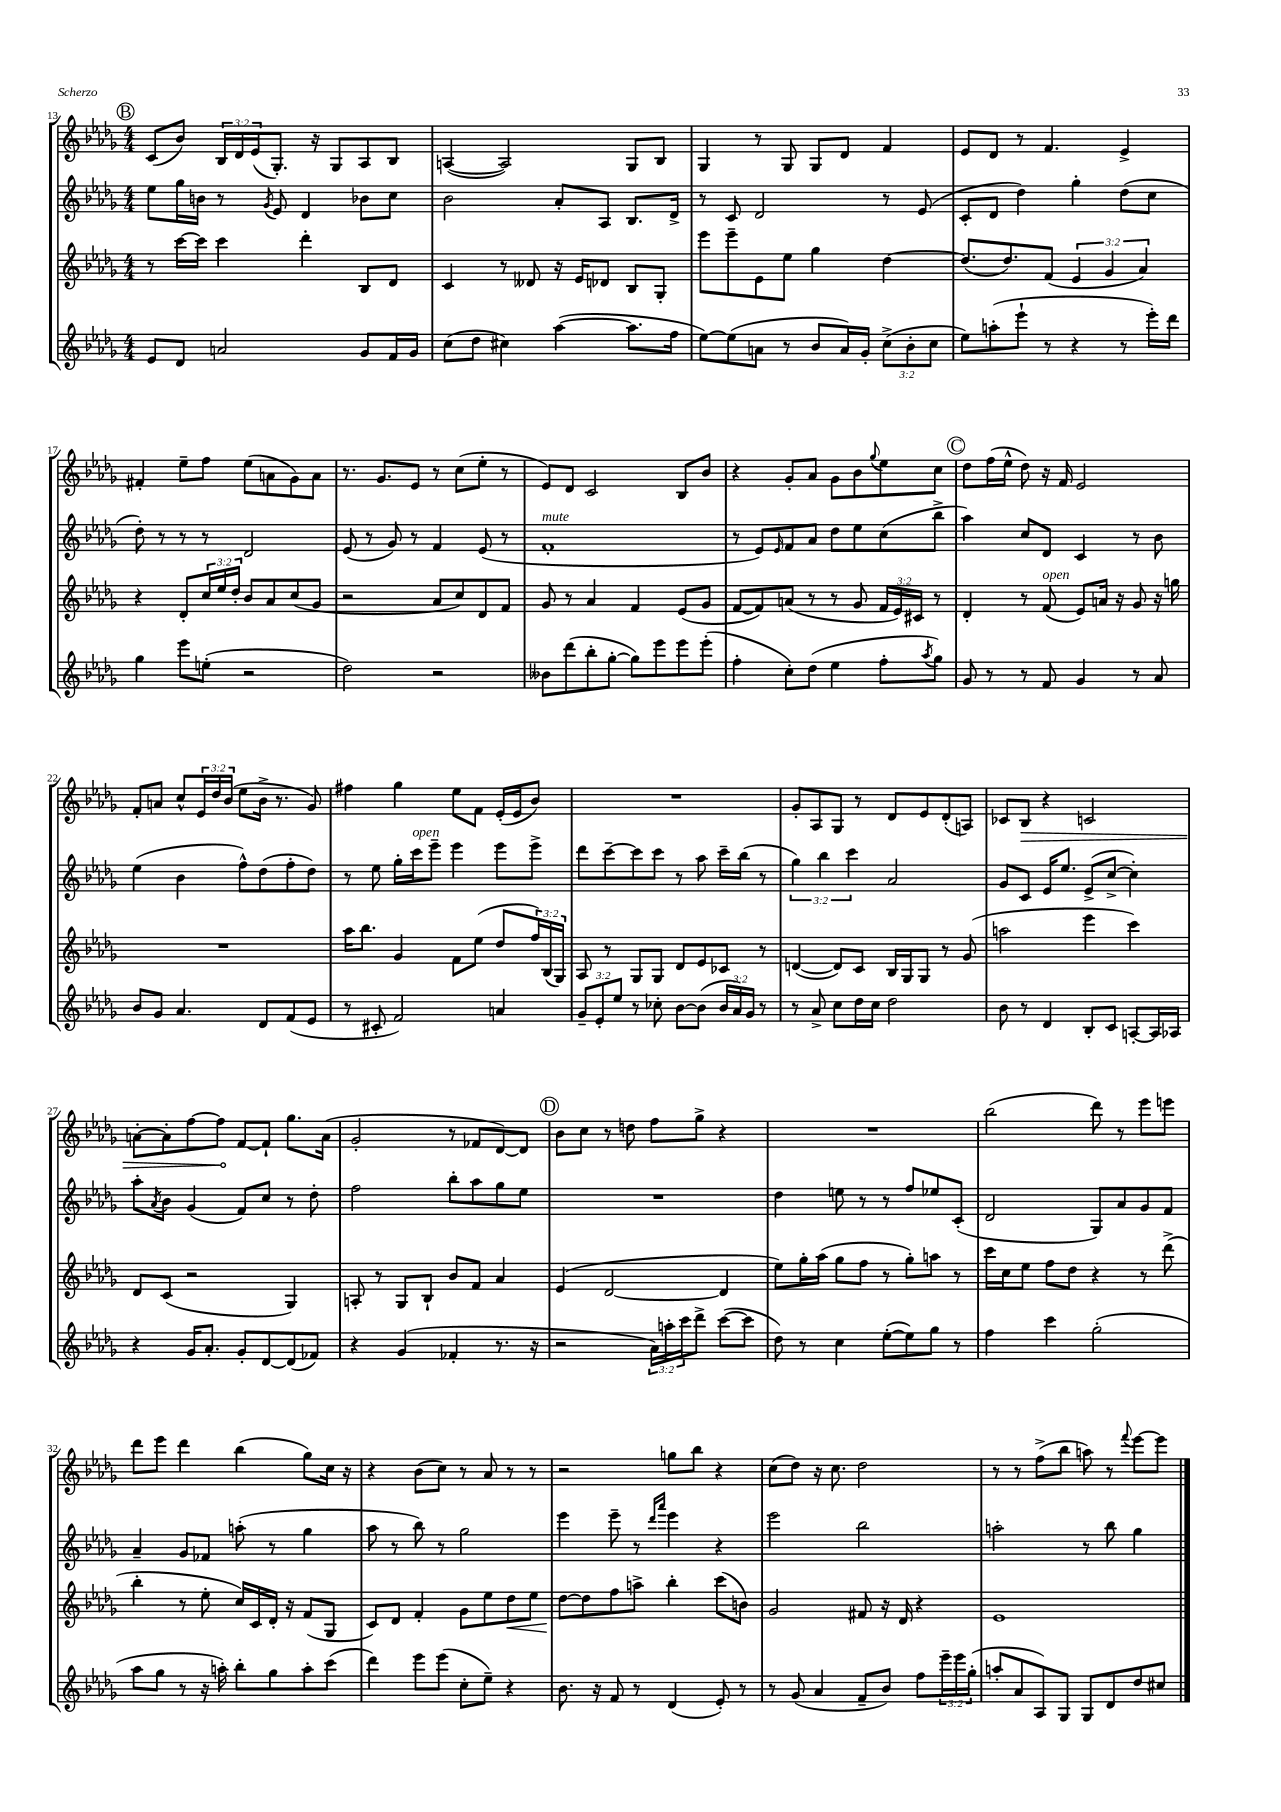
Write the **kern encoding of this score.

**kern	**kern	**kern	**kern
*staff4	*staff3	*staff2	*staff1
*clefG2	*clefG2	*clefG2	*clefG2
*k[b-e-a-d-g-]	*k[b-e-a-d-g-]	*k[b-e-a-d-g-]	*k[b-e-a-d-g-]
*M4/4	*M4/4	*M4/4	*M4/4
8e-	8r	8ee-	(8c
8d-	[16ccc	16gg-	8b-)
.	16ccc]	16b	.
2a	4ccc	8r	24B-
.	.	.	24d-
.	.	.	(24e-
.	.	8qg-	.
.	.	8e-	8.G-')
.	4ddd-'	4d-	.
.	.	.	16r
.	.	.	8G-
8g-	8B-	8b-	8A-
16f	8d-	8cc	8B-
16g-	.	.	.
=	=	=	=
(8cc	4c	2b-	([4A
8dd-	.	.	.
4cc#)	8r	.	2A])
.	8d--	.	.
([4aa-	16r	8a-'	.
.	16e-	.	.
.	8d-	8A-	.
8.aa-]	8B-	8.B-	8G-
.	8G-'	.	8B-
16ff	.	16d-^	.
=	=	=	=
[8ee-)	8eee-	8r	4G-
(8ee-]	8eee-~	8c	.
8a	8e-	2d-	8r
8r	8ee-	.	8G-
8b-	4gg-	.	8G-
16a)	.	.	8d-
16g-'	.	.	.
(12cc^	[4dd-	8r	4f
12b-'	.	.	.
.	.	(8e-	.
12cc	.	.	.
=	=	=	=
8ee-)	(8.dd-]	8c'	8e-
(8aa'	.	8d-	8d-
.	8.dd-)	.	.
8eee-`	.	4dd-)	8r
8r	(8f	.	4.f
4r	6e-	4gg-'	.
.	6g-	.	.
8r	.	(8dd-	4e-^
.	6a-)	.	.
16eee-')	.	8cc	.
16ddd-	.	.	.
=	=	=	=
4gg-	4r	8dd-')	4f#'
.	.	8r	.
8eee-	8d-'	8r	8ee-~
(8ee'	24cc	8r	8ff
.	24ee-	.	.
.	24dd-'	.	.
2r	8b-	2d-	(8ee-
.	8a-	.	8a
.	(8cc	.	8g-)
.	8g-	.	8a
=	=	=	=
2dd-)	2r	(8e-	8.r
.	.	8r	.
.	.	.	8.g-
.	.	8g-)	.
.	.	8r	8e-
2r	8a-	4f	8r
.	8cc)	.	(8cc
.	8d-	(8e-	8ee-'
.	8f	8r	8r
=	=	=	=
8b--	8g-	1f'	8e-)
(8ddd-	8r	.	8d-
8bb-'	4a-	.	2c
[8gg-'	.	.	.
8gg-])	4f	.	.
8eee-	.	.	.
8eee-	(8e-	.	8B-
(8eee-'	8g-	.	8b-
=	=	=	=
4ff'	[8f	8r	4r
.	8f])	8e-)	.
.	.	16qqe-	.
8cc')	(8a	8f	8g-'
(8dd-	8r	8a-	8a-
4ee-	8r	8dd-	8g-
.	8g-	8ee-	8b-
.	.	.	8qqgg-
8ff'	24f	(8cc	8ee-
.	24e-)	.	.
.	24c#	.	.
8qaa-	.	.	.
8gg-)	8r	8bb-^	8cc
=	=	=	=
8g-	4d-'	4aa-)	8dd-
8r	.	.	(16ff
.	.	.	16ee-^^
8r	8r	8cc	8dd-)
8f	(8f	8d-	16r
.	.	.	16f
4g-	8e-)	4c	2e-
.	16a	.	.
.	16r	.	.
8r	8g-	8r	.
8a-	16r	8b-	.
.	16gg	.	.
=	=	=	=
8b-	1r	(4ee-	8f'
8g-	.	.	8a
4.a-	.	4b-	8cc^^
.	.	.	24e-
.	.	.	24dd-
.	.	.	(24b-
.	.	8ff^^)	8ee-
8d-	.	(8dd-	16b-^
.	.	.	8.r
(8f	.	8ff'	.
8e-	.	8dd-)	8g-)
=	=	=	=
8r	16aa-	8r	4ff#
.	8.bb-	.	.
8c#'	.	8ee-	.
2f)	4g-	16gg-'	4gg-
.	.	16ccc	.
.	.	8eee-~	.
.	8f	4eee-	8ee-
.	(8ee-	.	8f
4a	8dd-	8eee-	(16e-'
.	.	.	16e-
.	24ff)	8eee-^	8b-)
.	(24B-	.	.
.	24G-)	.	.
=	=	=	=
12g-~	8A-	8ddd-	1r
12e-'	.	.	.
.	8r	[8ccc~	.
12ee-	.	.	.
8r	8G-	8ccc]	.
8cc-'	8G-	8ccc	.
[8b-	8d-	8r	.
(8b-]	8e-	8aa-	.
24b-	8c-	16ccc~	.
24a-)	.	.	.
.	.	(16bb-	.
24g-	.	.	.
8r	8r	8r	.
=	=	=	=
8r	([4d	6gg-)	8g-'
8a-^	.	.	8A-
.	.	6bb-	.
8cc	8d])	.	8G-
.	.	6ccc	.
16dd-	8c	.	8r
16cc	.	.	.
2dd-	16B-	2a-	8d-
.	16G-	.	.
.	8G-	.	8e-
.	8r	.	(8d-'
.	(8g-	.	8A)
=	=	=	=
8b-	2aa	8g-	8c-
8r	.	8c	8B-
4d-	.	16e-	4r
.	.	8.ee-	.
8B-'	4eee-	(8e-^	2c
8c	.	[8cc^	.
[8A'	4ccc)	4cc'])	.
16A]	.	.	.
16A-	.	.	.
=	=	=	=
4r	8d-	8aa-'	[8a'
.	.	8qa-	.
.	(8c	8b-	8a']
16g-	2r	(4g-	[8ff
8.a-'	.	.	.
.	.	.	8ff]
8g-'	.	8f)	[8f
[8d-	.	8cc	8f`]
(8d-]	4G-)	8r	8.gg-
8f-)	.	8dd-'	.
.	.	.	(16a
=	=	=	=
4r	8A'	2ff	2g-'
.	8r	.	.
(4g-	8G-	.	.
.	8B-`	.	.
4f-'	8b-	8bb-'	8r
.	8f	8aa-	8f-
8.r	4a-	8gg-	[8d-)
.	.	8ee-	8d-]
16r	.	.	.
=	=	=	=
2r	(4e-	1r	8b-
.	.	.	8cc
.	[2d-	.	8r
.	.	.	8dd
24a-)	.	.	8ff
24aa'	.	.	.
24ccc	.	.	.
8ddd-^	.	.	8gg-^
([8ccc	4d-]	.	4r
8ccc]	.	.	.
=	=	=	=
8dd-)	8ee-)	4dd-	1r
8r	16gg-'	.	.
.	(16aa-	.	.
4cc	8gg-	8ee	.
.	8ff	8r	.
([8ee-'	8r	8r	.
8ee-])	8gg-')	8ff	.
8gg-	8aa	8ee-	.
8r	8r	(8c'	.
=	=	=	=
4ff	16ccc	2d-	(2bb-
.	16cc	.	.
.	8ee-	.	.
4ccc	8ff	.	.
.	8dd-	.	.
(2gg-'	4r	8G-)	8ddd-)
.	.	8a-	8r
.	8r	8g-	8eee-
.	(8ddd-^	8f	8eee
=	=	=	=
8aa-	4bb-'	4a-~	8ddd-
8gg-	.	.	8eee-
8r	8r	8g-	4ddd-
16r	8ee-'	8f-	.
16aa')	.	.	.
8bb-'	16cc)	(8aa'	(4bb-
.	16c	.	.
8gg-	16d-'	8r	.
.	16r	.	.
8aa'	(8f	4gg-	8gg-)
(8ccc	8G-	.	16cc
.	.	.	16r
=	=	=	=
4ddd-)	8c)	8aa-	4r
.	8d-	8r	.
8eee-	4f'	8bb-)	(8b-
(8eee-	.	8r	8cc)
8cc'	8g-	2gg-	8r
8ee-~)	8ee-	.	8a-
4r	8dd-	.	8r
.	8ee-	.	8r
=	=	=	=
8.b-	[8dd-	4eee-	2r
.	8dd-]	.	.
16r	.	.	.
8f	8ff	8eee-~	.
8r	8aa^	8r	.
.	.	16qqddd-	.
.	.	16qqaaa-	.
(4d-	4bb-'	4eee-	8gg
.	.	.	8bb-
8e-')	(8ccc	4r	4r
8r	8b)	.	.
=	=	=	=
8r	2g-	2eee-	(8cc
(8g-	.	.	8dd-)
4a-	.	.	16r
.	.	.	8.cc
8f~	8f#	2bb-	2dd-
8b-)	16r	.	.
.	16d-	.	.
8ff	4r	.	.
24eee-~	.	.	.
24eee-	.	.	.
(24gg-'	.	.	.
=	=	=	=
8aa'	1e-	2aa'	8r
8a-	.	.	8r
8A-)	.	.	(8ff^
8G-	.	.	8bb-
8G-	.	8r	8aa)
8d-	.	8bb-	8r
.	.	.	8qqfff
8dd-	.	4gg-	[8eee-
8cc#	.	.	8eee-]
==	==	==	==
*-	*-	*-	*-
